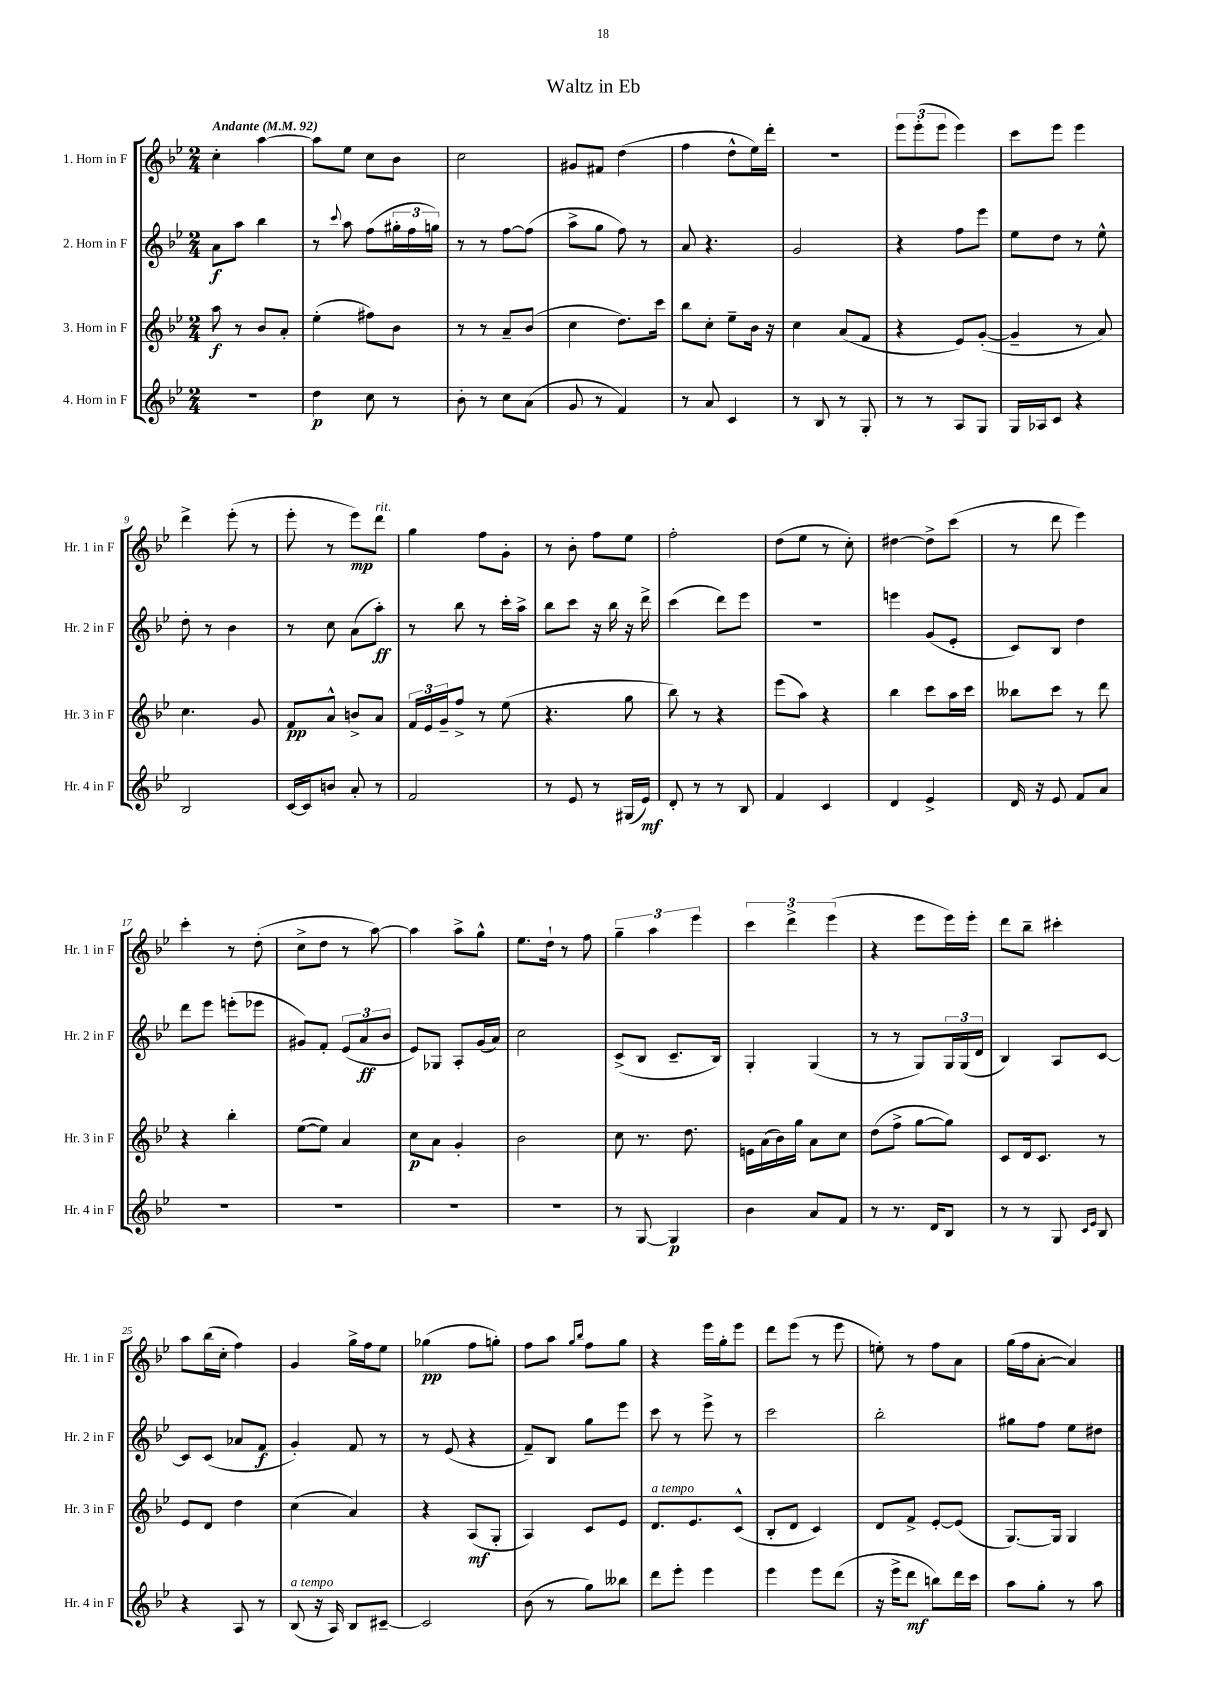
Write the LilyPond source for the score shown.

\header { title = "Waltz in Eb" }
<<
\new StaffGroup <<
\new Staff = "s0" \with { instrumentName = "1. Horn in F" shortInstrumentName = "Hr. 1 in F" } {
    \clef treble \key bes \major \numericTimeSignature \time 2/4 \tempo "Andante" 4 = 92
    c''4-. a''4~ |
    a''8 ees''8 c''8 bes'8 |
    c''2 |
    gis'8 fis'8 d''4( |
    f''4 d''8-^ ees''16) d'''16-. |
    r2 |
    \tuplet 3/2 { ees'''8 ees'''8-.( ees'''8 } ees'''4) |
    c'''8 ees'''8 ees'''4 |
    d'''4-> ees'''8-.( r8 |
    ees'''8-. r8 ees'''8\mp) d'''8^\markup { \italic "rit." } |
    g''4 f''8 g'8-. |
    r8 bes'8-. f''8 ees''8 |
    f''2-. |
    d''8( ees''8 r8 c''8-.) |
    dis''4~ dis''8-> c'''8( |
    r8 d'''8 ees'''4) |
    c'''4-. r8 d''8-.( |
    c''8-> d''8 r8 a''8~) |
    a''4 a''8-> g''8-^ |
    ees''8. d''16-! r8 f''8 |
    \tuplet 3/2 { g''4-- a''4 ees'''4 } |
    \tuplet 3/2 { c'''4 d'''4-> ees'''4( } |
    r4 ees'''8 ees'''16) ees'''16-. |
    d'''8 bes''8-- cis'''4-. |
    a''8 bes''16( c''16-. f''4) |
    g'4 g''16-> f''16 ees''8 |
    ges''4\pp( f''8 g''8-.) |
    f''8 a''8 \grace { g''16 bes''16 } f''8 g''8 |
    r4 ees'''16 g''16-. ees'''8 |
    d'''8 ees'''8( r8 ees'''8 |
    e''8-.) r8 f''8 a'8 |
    g''16( f''16 a'8~-. a'4) \bar "|." |
}
\new Staff = "s1" \with { instrumentName = "2. Horn in F" shortInstrumentName = "Hr. 2 in F" } {
    \clef treble \key bes \major \numericTimeSignature \time 2/4
    a'8\f a''8 bes''4 |
    r8 \appoggiatura { c'''8 } a''8 f''8( \tuplet 3/2 { gis''16-. f''16 g''16) } |
    r8 r8 f''8~ f''8( |
    a''8-> g''8 f''8) r8 |
    a'8 r4. |
    g'2 |
    r4 f''8 ees'''8 |
    ees''8 d''8 r8 ees''8-^ |
    d''8-. r8 bes'4 |
    r8 c''8 a'8( a''8-.\ff) |
    r8 bes''8 r8 c'''16-. a''16-> |
    bes''8 c'''8 r16 bes''16 r16 d'''16-> |
    c'''4( d'''8) ees'''8 |
    r2 |
    e'''4 g'8( ees'8-. |
    c'8) bes8 d''4 |
    d'''8 ees'''8 e'''8-.( ees'''8 |
    gis'8) f'8-. \tuplet 3/2 { ees'8( a'8\ff bes'8 } |
    ees'8) ges8 a8-. g'16( a'16) |
    c''2 |
    c'8->( bes8 c'8.-- bes16) |
    g4-. g4( |
    r8 r8 g8) \tuplet 3/2 { g16 g16( d'16 } |
    bes4) a8 c'8~ |
    c'8 c'8( aes'8 f'8\f |
    g'4-.) f'8 r8 |
    r8 ees'8( r4 |
    f'8--) bes8 g''8 ees'''8 |
    c'''8 r8 ees'''8-> r8 |
    c'''2 |
    bes''2-. |
    gis''8 f''8 ees''8 dis''8 \bar "|." |
}
\new Staff = "s2" \with { instrumentName = "3. Horn in F" shortInstrumentName = "Hr. 3 in F" } {
    \clef treble \key bes \major \numericTimeSignature \time 2/4
    a''8\f r8 bes'8 a'8-. |
    ees''4-.( fis''8) bes'8 |
    r8 r8 a'8-- bes'8( |
    c''4 d''8.) c'''16 |
    bes''8 c''8-. ees''8-- bes'16 r16 |
    c''4 a'8( f'8 |
    r4 ees'8) g'8~-.( |
    g'4-- r8 a'8) |
    c''4. g'8 |
    f'8\pp a'8-^ b'8-> a'8 |
    \tuplet 3/2 { f'16 ees'16 g'16-- } f''8-> r8 ees''8( |
    r4. g''8 |
    bes''8) r8 r4 |
    ees'''8( a''8) r4 |
    bes''4 c'''8 a''16 c'''16 |
    beses''8 c'''8 r8 d'''8 |
    r4 bes''4-. |
    ees''8~( ees''8) a'4 |
    c''8\p a'8 g'4-. |
    bes'2 |
    c''8 r8. d''8. |
    e'16 a'16( bes'16) g''16 a'8 c''8 |
    d''8( f''8-> g''8~ g''8) |
    c'8 d'16 c'8. r8 |
    ees'8 d'8 d''4 |
    c''4( a'4) |
    r4 a8\mf( g8-. |
    a4) c'8 ees'8 |
    d'8.^\markup { \italic "a tempo" } ees'8. c'8-^( |
    bes8-. d'8 c'4) |
    d'8 f'8-> ees'8~-. ees'8( |
    g8.~) g16 g4 \bar "|." |
}
\new Staff = "s3" \with { instrumentName = "4. Horn in F" shortInstrumentName = "Hr. 4 in F" } {
    \clef treble \key bes \major \numericTimeSignature \time 2/4
    R2 |
    d''4\p c''8 r8 |
    bes'8-. r8 c''8 a'8( |
    g'8 r8 f'4) |
    r8 a'8 c'4 |
    r8 bes8 r8 g8-. |
    r8 r8 a8 g8 |
    g16 aes16 c'8 r4 |
    bes2 |
    c'16~ c'16 b'8 a'8-. r8 |
    f'2 |
    r8 ees'8 r8 gis16( ees'16\mf) |
    d'8-. r8 r8 bes8 |
    f'4 c'4 |
    d'4 ees'4-> |
    d'16 r16 ees'8 f'8 a'8 |
    R2 |
    R2 |
    R2 |
    R2 |
    r8 g8~ g4\p |
    bes'4 a'8 f'8 |
    r8 r8. d'16 bes8 |
    r8 r8 g8 \grace { c'16 ees'16 } bes8 |
    r4 a8 r8 |
    bes8^\markup { \italic "a tempo" }( r16 a16) bes8 cis'8~-- |
    cis'2 |
    bes'8( r8 g''8) beses''8 |
    d'''8 ees'''8-. ees'''4 |
    ees'''4 ees'''8 d'''8( |
    r16 ees'''16-> d'''8\mf b''8) d'''16 c'''16 |
    a''8 g''8-. r8 a''8 \bar "|." |
}
>>
>>
